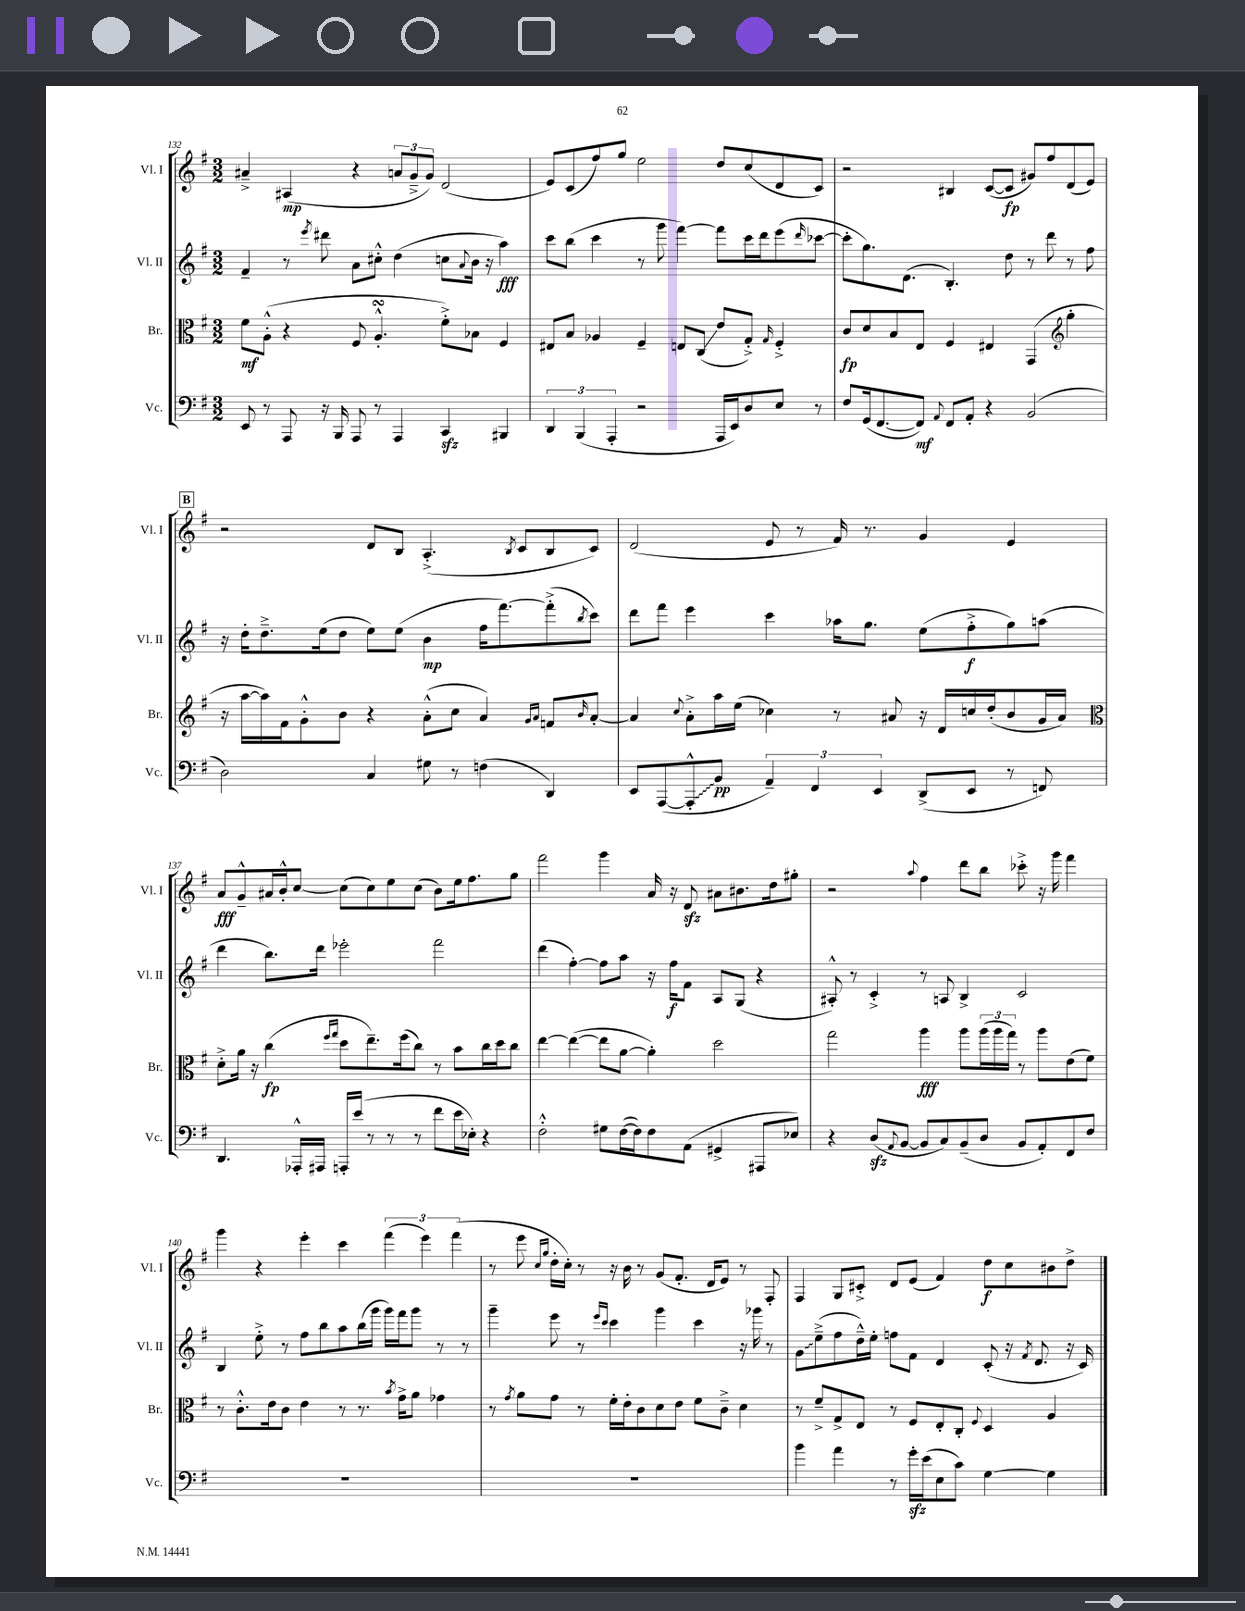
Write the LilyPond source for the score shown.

<<
\new StaffGroup <<
\new Staff = "s0" \with { instrumentName = "Vl. I" shortInstrumentName = "Vl. I" } {
    \clef treble \key g \major \numericTimeSignature \time 3/2
    ais'4---> ais4\mp( r4 \tuplet 3/2 { a'8 g'8---> g'8) } d'2( |
    e'8) c'8( fis''8) g''8 e''2 d''8 c''8( d'8 c'8) |
    r2 bis4 c'8~( c'8\fp gis'8) fis''8 d'8( e'8) |
    \mark \markup { \box "B" } r2 d'8 b8 a4.-.->( \acciaccatura { b8 } c'8 b8 c'8) |
    d'2( e'8 r8 fis'16) r8. g'4 e'4 |
    a'8\fff g'8---^ ais'16 b'16-.-^ c''8~ c''8( c''8) e''8 c''8( b'8) e''16 fis''8. g''8 |
    fis'''2 g'''4 a'16 r16 d'8\sfz ais'8 bis'8. d''16 gis''8-. |
    r2 \appoggiatura { a''8 } fis''4 d'''8 b''8 ces'''8-.-> r16 g'''16 fis'''4 |
    g'''4 r4 e'''4-. c'''4 \tuplet 3/2 { fis'''4( e'''4) fis'''4( } |
    r8 e'''8 \grace { c''16 g''16 } d''16-. c''16-.) r8 r16 b'16 r8 g'8( fis'8.-. d'16 e'8) r8 fis8-. |
    fis4 g8 cis'8-.-> d'8 e'8( fis'4) d''8\f c''8 bis'8 d''8-> \bar "|." |
}
\new Staff = "s1" \with { instrumentName = "Vl. II" shortInstrumentName = "Vl. II" } {
    \clef treble \key g \major \numericTimeSignature \time 3/2
    fis'4-- r8 \acciaccatura { e'''8 } dis'''8 a'8 cis''8-.-^ d''4( c''8 \appoggiatura { a'8 } b'16 r16 a''4\fff) |
    c'''8 b''8( c'''4 r8 g'''8 fis'''4~) fis'''8 c'''16 d'''16 e'''8( \grace { d'''16 } ces'''8~ |
    ces'''8-. g''8.) d'8.( b4.-.) d''8 r8 d'''8 r8 fis''8 |
    \mark \markup { \box "B" } r16 d''16-. d''8.---> e''16( d''8 e''8) e''8( b'4\mp fis''16 fis'''8.~) fis'''8-.->( \acciaccatura { b''8 } c'''8) |
    d'''8 fis'''8 e'''4 c'''4 aes''16 g''8. e''8( fis''8-.->\f g''8) a''8( |
    d'''4 b''8.) d'''16 ees'''2-. fis'''2 |
    d'''4( fis''4~-.) fis''8 a''8 r16 fis''16\f fis'8 a8 g8( r4 |
    ais8-.-^) r8 c'4-.-> r8 a8 b4-> c'2 |
    b4 e''8-.-> r8 fis''8 b''8 a''8 b''16( g'''16 g'''16) fis'''16 g'''8 r8 r8 |
    g'''4-- e'''8 r8 \grace { e'''16 c'''16 } c'''4 g'''4 c'''4 r16 ges'''16 r8 |
    \once \override Glissando.style = #'zigzag g'8\glissando e''8--->( fis''8 d''16---^) e''16-. f''8 fis'8 d'4 c'8-.( r16 \acciaccatura { fis'8 } d'8. r16 c'16) \bar "|." |
}
\new Staff = "s2" \with { instrumentName = "Br." shortInstrumentName = "Br." } {
    \clef alto \key g \major \numericTimeSignature \time 3/2
    fis'8\mf a8-.-^( r4 fis8 a4.-.-^\turn fis'8-.->) bes8 fis4 |
    eis8 b8 aes4 fis4-- e8 c8\glissando( e'8 g8-.->) \grace { g16 } fis4-.-> |
    c'8\fp d'8 b8 e8 fis4 eis4 g,4( \clef treble g''4-. |
    \mark \markup { \box "B" } r16 a''16~ a''16) fis'16 g'8-.-^ b'8 r4 a'8-.-^( c''8 a'4) \grace { g'16 a'16 } f'8 \grace { b'16 } a'8~-. |
    a'4 \appoggiatura { c''8 } a'8-.-> a''16 e''16( ces''4) r8 ais'8 r16 d'16 c''16 d''16-.( b'8 g'16 ais'16) |
    \clef alto d'8-.-> a'16 r16 c''4\fp( \grace { fis''16 g''16 } d''8 e''8.--) fis''16( c''8) r8 b'8 c''16 d''16 c''8 |
    e''4~ e''4~( e''8 a'8~ a'4-.) d''2 |
    g''2 a''4\fff a''8 \tuplet 3/2 { a''16( a''16 g''16) } r8 a''8 e'8( fis'8) |
    r8 c'8.-.-^ e'16 c'8 e'4 r8 r8. \acciaccatura { b'8 } g'16-> a'8 ges'4 |
    r8 \acciaccatura { g'8 } a'8 g'8 r8 fis'16-. e'16-. c'8 d'8 e'8 fis'8 c'8---> d'4 |
    r8 fis'8---> g8-> e8 r8 fis8 e8-. c8-. \appoggiatura { fis8 } d4 a4 \bar "|." |
}
\new Staff = "s3" \with { instrumentName = "Vc." shortInstrumentName = "Vc." } {
    \clef bass \key g \major \numericTimeSignature \time 3/2
    e,8 r8 a,,8 r16 b,,16 a,,8 r8 a,,4 c,4\sfz bis,,4 |
    \tuplet 3/2 { d,4 b,,4( a,,4-. } r2 a,,16 e,16) d8 e8 r8 |
    fis8 g,16( fis,8.~ fis,8\mf) \appoggiatura { a,8 } fis,8 a,8-. r4 b,2( |
    \mark \markup { \box "B" } d2) c4 gis8 r8 f4( d,4) |
    e,8 a,,8~( \once \override Glissando.style = #'zigzag a,,8-.-^\glissando b,8\pp \tuplet 3/2 { a,4--) fis,4 e,4 } d,8->( e,8 r8 f,8) |
    d,4. aes,,16-.-^ ais,,16 a,,16-. e'16( r8 r8 r8 fis'8 e'16 ees16-.) r4 |
    fis2-.-^ gis8 fis16~( fis16) fis8 a,8( gis,4-> ais,,8 ees8) |
    r4 d8\sfz( \appoggiatura { a,8 } b,8~ b,8 c8) b,8--( d8 b,8 a,8-.) fis,8 fis8 |
    R1. |
    R1. |
    b'4 a'4 r8 g'16-.\sfz e'16( e8 c'8) g4~ g4 \bar "|." |
}
>>
>>
\layout { \context { \Score currentBarNumber = #132 } }
